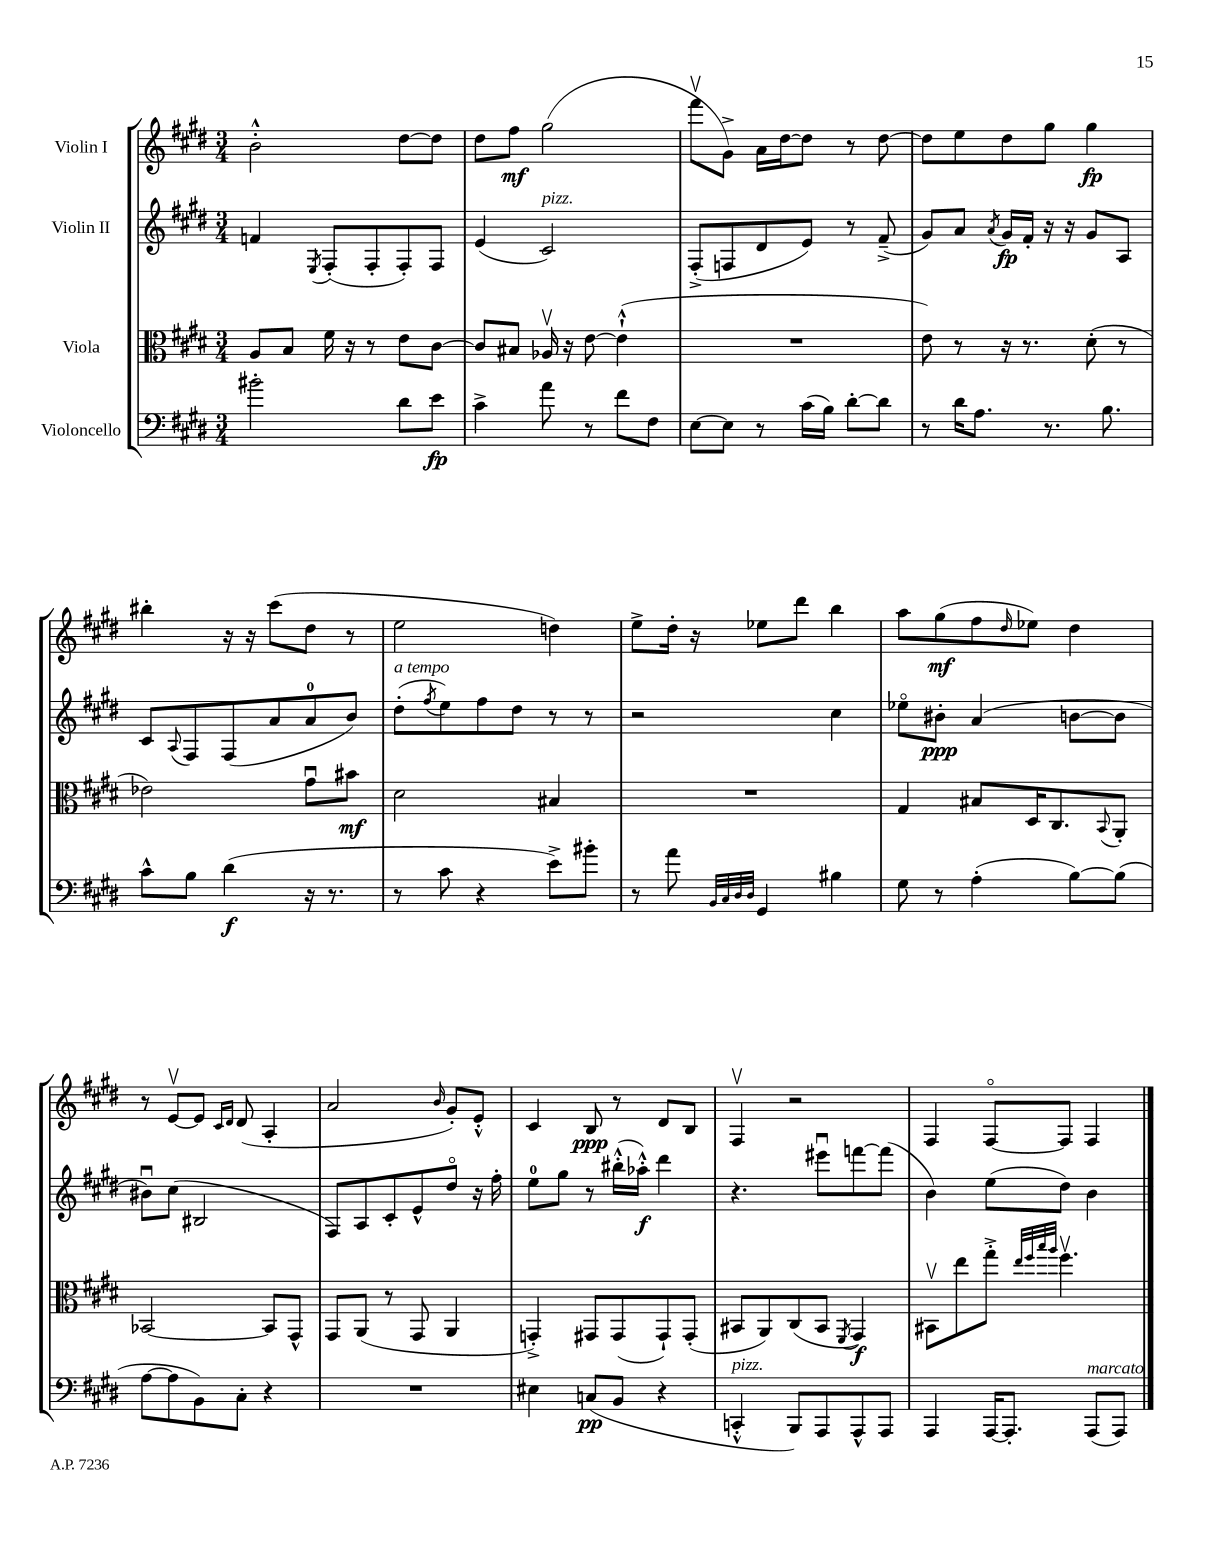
<<
\new StaffGroup <<
\new Staff = "s0" \with { instrumentName = "Violin I" } {
    \clef treble \key e \major \numericTimeSignature \time 3/4
    b'2-.-^ dis''8~ dis''8 |
    dis''8 fis''8\mf gis''2( |
    fis'''8\upbow gis'8->) a'16 dis''16~ dis''8 r8 dis''8~ |
    dis''8 e''8 dis''8 gis''8 gis''4\fp |
    bis''4-. r16 r16 cis'''8( dis''8 r8 |
    e''2 d''4) |
    e''8-> dis''16-. r16 ees''8 dis'''8 b''4 |
    a''8 gis''8\mf( fis''8 \grace { dis''16 } ees''8) dis''4 |
    r8 e'8~\upbow e'8 \grace { cis'16 dis'16 } dis'8( a4-. |
    a'2 \grace { b'16 } gis'8-.) e'8-.-^ |
    cis'4 b8\ppp r8 dis'8 b8 |
    fis4\upbow r2 |
    fis4 fis8~\flageolet fis8 fis4 \bar "|." |
}
\new Staff = "s1" \with { instrumentName = "Violin II" } {
    \clef treble \key e \major \numericTimeSignature \time 3/4
    f'4 \acciaccatura { e8 } fis8-.( fis8-. fis8-.) fis8 |
    e'4( cis'2^\markup { \italic "pizz." }) |
    fis8-.->( f8 dis'8 e'8) r8 fis'8--->( |
    gis'8) a'8 \acciaccatura { a'8 } gis'16\fp fis'16-. r16 r16 gis'8 a8 |
    cis'8 \appoggiatura { a8 } fis8 fis8( a'8 a'8-0 b'8) |
    dis''8-.^\markup { \italic "a tempo" }( \acciaccatura { fis''8 } e''8) fis''8 dis''8 r8 r8 |
    r2 cis''4 |
    ees''8\flageolet bis'8-.\ppp a'4( b'8~ b'8 |
    bis'8\downbow) cis''8( bis2 |
    fis8) a8 cis'8-. e'8-^ dis''8\flageolet r16 fis''16-. |
    e''8-0 gis''8 r8 bis''16-.-^( aes''16-.-^\f) dis'''4 |
    r4. eis'''8\downbow f'''8~ f'''8( |
    b'4) e''8( dis''8) b'4 \bar "|." |
}
\new Staff = "s2" \with { instrumentName = "Viola" } {
    \clef alto \key e \major \numericTimeSignature \time 3/4
    a8 b8 fis'16 r16 r8 e'8 cis'8~ |
    cis'8 bis8 aes16\upbow r16 e'8~ e'4-!-^( |
    R2. |
    e'8) r8 r16 r8. dis'8-.( r8 |
    ees'2) gis'8\downbow bis'8\mf |
    dis'2 bis4 |
    R2. |
    gis4 bis8 dis16 cis8. \appoggiatura { b,8 } a,8-. |
    bes,2~ bes,8 gis,8-^ |
    gis,8 a,8( r8 gis,8 a,4 |
    g,4-.->) gis,8 gis,8( gis,8-!) gis,8-.( |
    bis,8 a,8) cis8( bis,8 \acciaccatura { fis,8 } gis,4\f) |
    bis,8\upbow e''8 gis''8-.-> \grace { e''32 fis''32 b''32 a''32 } fis''4.\upbow \bar "|." |
}
\new Staff = "s3" \with { instrumentName = "Violoncello" } {
    \clef bass \key e \major \numericTimeSignature \time 3/4
    bis'2-. dis'8 e'8\fp |
    cis'4-> a'8 r8 fis'8 fis8 |
    e8~ e8 r8 cis'16( b16) dis'8~-. dis'8 |
    r8 dis'16 a8. r8. b8. |
    cis'8-^ b8 dis'4\f( r16 r8. |
    r8 cis'8 r4 e'8->) bis'8-. |
    r8 a'8 \grace { b,32 cis32 dis32 dis32 } gis,4 bis4 |
    gis8 r8 a4-.( b8~) b8( |
    a8~ a8 b,8) cis8-. r4 |
    R2. |
    eis4 c8\pp( b,8 r4 |
    c,4-.-^^\markup { \italic "pizz." } b,,8) a,,8 a,,8-^ a,,8 |
    a,,4 a,,16~ a,,8.-. a,,8^\markup { \italic "marcato" }( a,,8) \bar "|." |
}
>>
>>
\layout { \context { \Score \remove "Bar_number_engraver" } }
